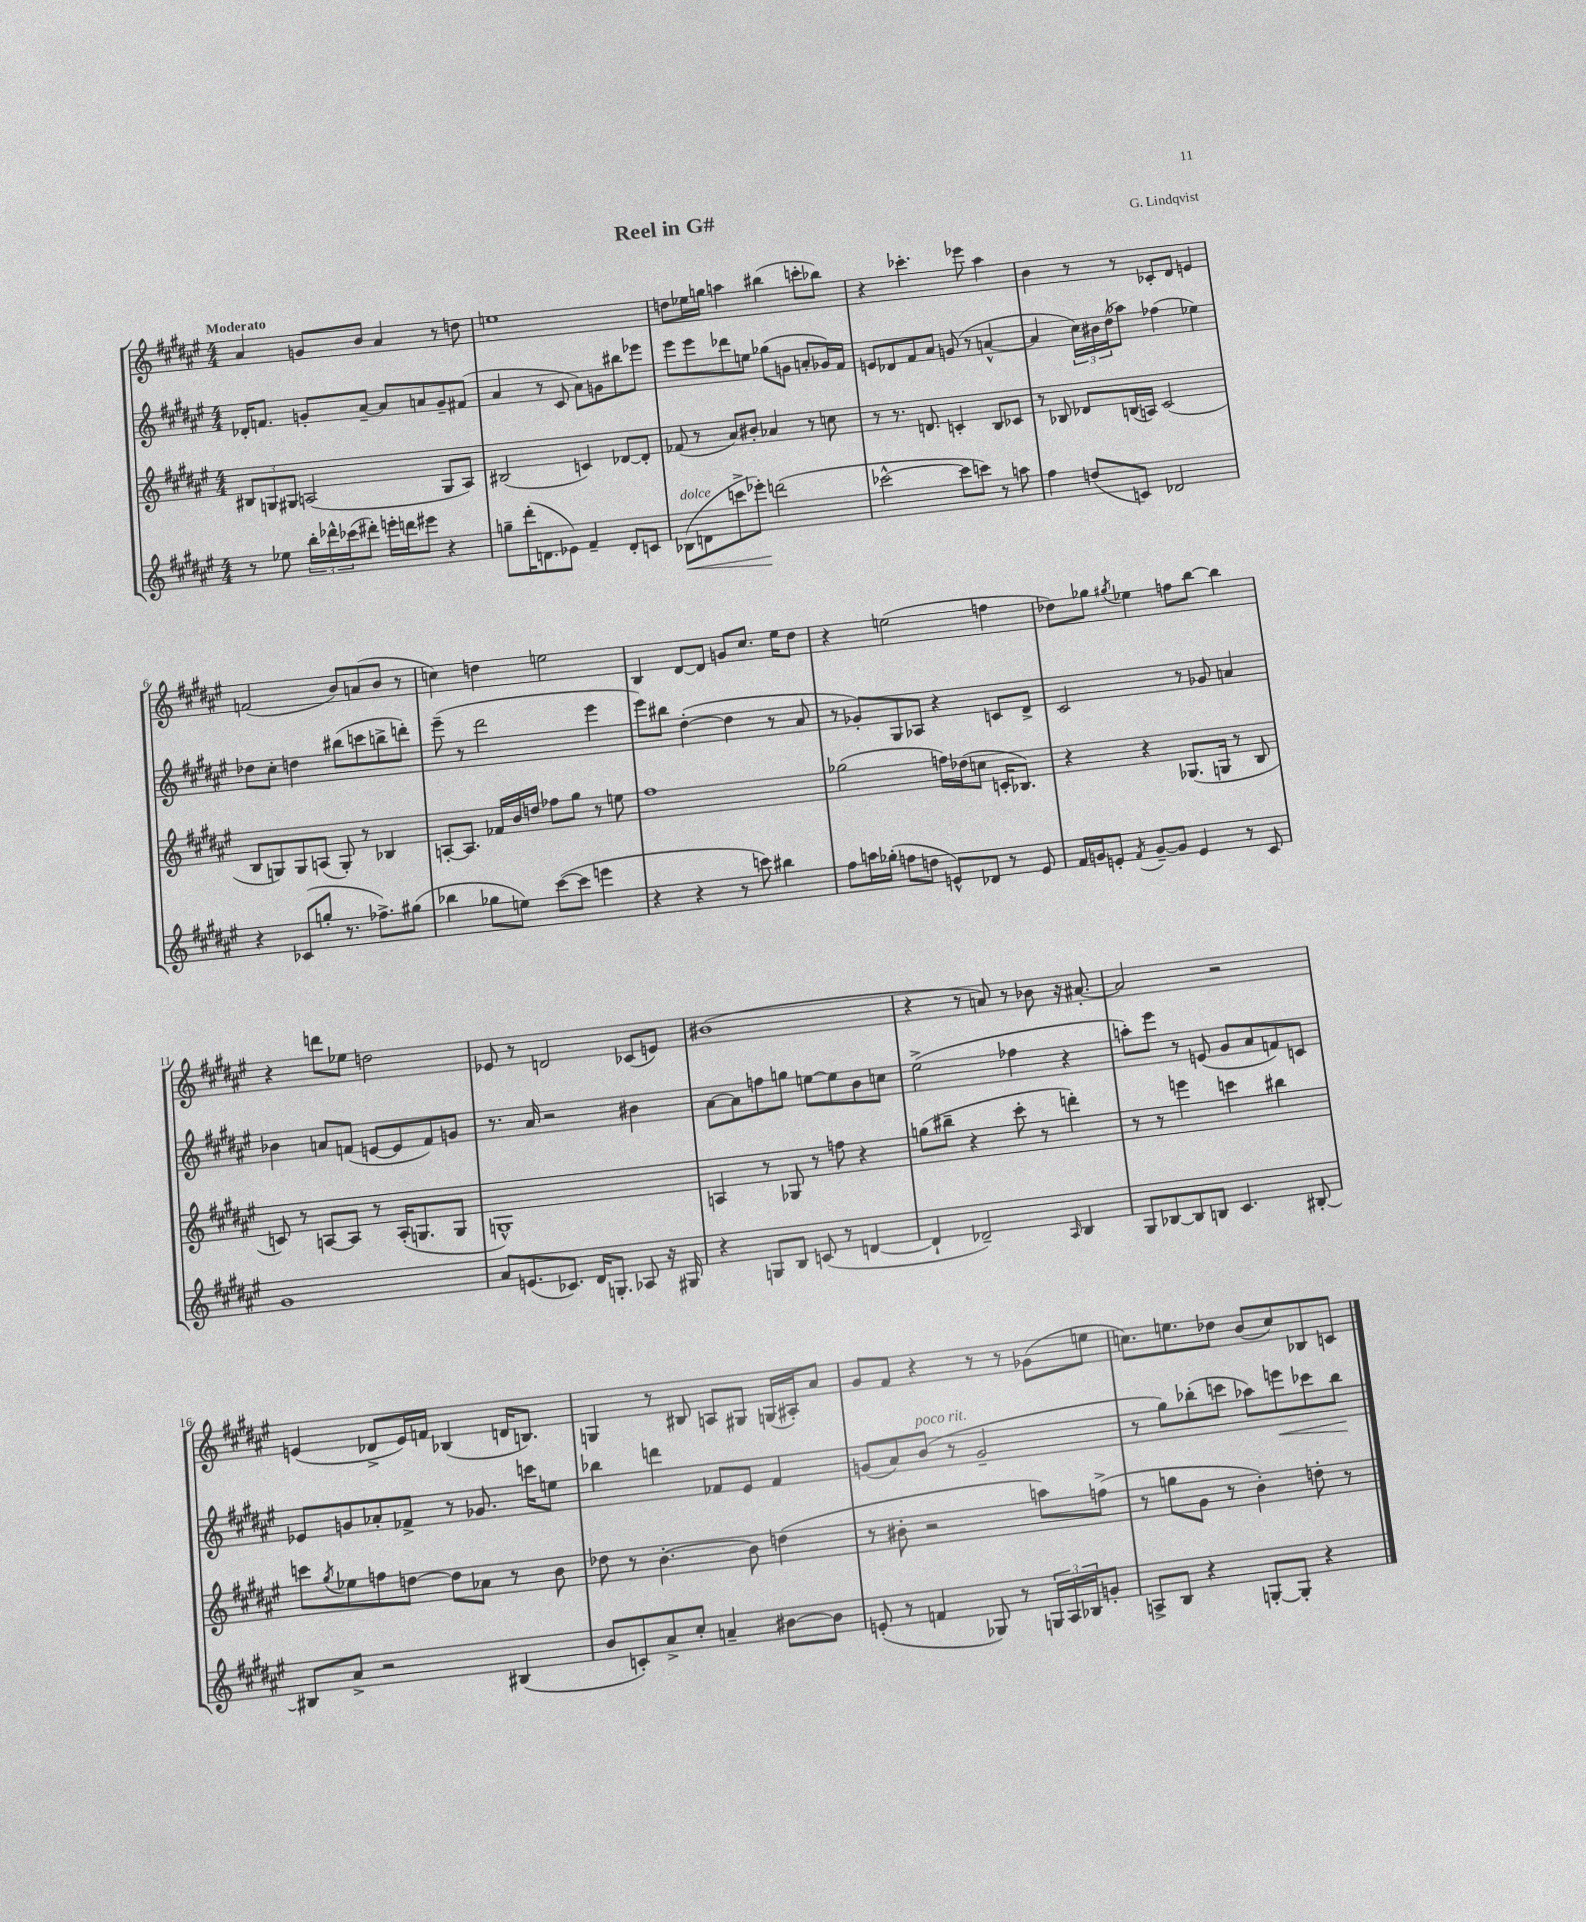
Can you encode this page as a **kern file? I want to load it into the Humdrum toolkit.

**kern	**kern	**kern	**kern
*staff4	*staff3	*staff2	*staff1
*clefG2	*clefG2	*clefG2	*clefG2
*k[f#c#g#d#a#e#]	*k[f#c#g#d#a#e#]	*k[f#c#g#d#a#e#]	*k[f#c#g#d#a#e#]
*M4/4	*M4/4	*M4/4	*M4/4
8r	12B#	16d-'	4a#
.	.	8.f	.
.	12G	.	.
8ee-	.	.	.
.	12G#	.	.
24bb'	(2A	8g'	8g
24ddd-^^	.	.	.
(24ccc-	.	.	.
8ddd#')	.	[8a#~	8b
16eee'	.	8a#]	4a#
16ddd	.	.	.
8eee#	.	8a	.
4r	8G#	8g~	8r
.	8A)	(8f#	8dd
=	=	=	=
8gg~	(2B#	4a#	1ee
(16ddd#'	.	.	.
8.d	.	.	.
.	.	8r	.
8e-)	.	8c#	.
4f#~	4c)	8a#)	.
.	.	8g	.
8d'	[8d-	8bb#	.
8c	8d-']	8eee-	.
=	=	=	=
(8B-	(8f-	8eee#	8dd
8d	8r	8eee#	16ee-
.	.	.	16gg
8ccc^	8a#)	8ddd-	4aa
8eee-')	8b#'	8ee	.
(2ddd	4a-	(8gg-	(4bb#
.	.	8g	.
.	8r	8a'	8ccc'
.	8cc	16g-)	8bb-)
.	.	16f#	.
=	=	=	=
[2ccc-^^	8r	8e	4r
.	8.r	8d-	.
.	.	8f#	4.ccc-'
.	8.d	.	.
.	.	8a#	.
8ccc-]	4c'	(8g	.
8ccc)	.	8r	8eee-
8r	8B	[4a^^	4aa#
8aa	8c-	.	.
=	=	=	=
4ff#	8r	4a]	4b
.	8B-	.	.
(8dd	8d-	24cc#)	8r
.	.	24b#	.
.	.	(24dd#	.
8c)	(16B	8aa-)	8r
.	16A)	.	.
2d-	(2c#	(4ff-	8c-'
.	.	.	8d#
.	.	4ee-)	4e
=	=	=	=
4r	8B	8dd-	(2f
.	8G)	8cc#'	.
(8c-	8G	4dd	.
8gg'	(8A	.	.
8.r	8G')	(8bb#	8b)
.	8r	8ccc	(8a
8.ff-^)	.	.	.
.	4B-	8bb^	8b
(8gg#	.	8ddd')	8r
=	=	=	=
4bb-	[8A'	(8eee#~	4cc)
.	8.A]	8r	.
8gg-	.	2ddd#	4dd
.	16f-	.	.
8ee)	16b	.	.
.	16dd	.	.
([8ccc#	8ff-	.	2ee
8ccc#]	8gg#	.	.
4eee	8r	4eee#	.
.	8ee	.	.
=	=	=	=
4r	1ff#	8eee#)	4B
.	.	8bb#	.
4r	.	([4dd#'	[8d#
.	.	.	8d#]
8r	.	4dd#]	8g
8ccc)	.	.	8.cc#
4bb#	.	8r	.
.	.	.	16ee#
.	.	8a#	8dd#
=	=	=	=
8ff#	(2gg-	8r	4r
16aa	.	8g-')	.
(16gg-'	.	.	.
8ff	.	8G#	(2ee
8dd	.	8A-	.
8e^^)	16ff)	4r	.
.	(16dd-	.	.
8d-	8cc	.	.
8r	16c'	8c	4ff
.	8.B-)	.	.
8e	.	8d#^	.
=	=	=	=
16f#	4r	2c#	8dd-)
16g	.	.	.
8e'	.	.	8gg-
8qf#	.	.	8qgg#
[8g~	4r	.	4ee-
8g]	.	.	.
4e	(8.G-	8r	8ff
.	.	8g-	[8bb
.	16G	.	.
8r	8r	4a	4bb]
8c#	8B	.	.
=	=	=	=
1g#	8c)	4b-	4r
.	8r	.	.
.	[8A	8a	8ddd
.	8A]	(8f	8ee-
.	8r	[8e	2dd
.	(16A'	8e]	.
.	8.G	.	.
.	.	8f)	.
.	8G	8g	.
=	=	=	=
8a#	1G^^)	8.r	8e-
(8.e	.	.	8r
.	.	16a#	.
.	.	2r	2d
8.c-)	.	.	.
16d#	.	.	.
8.G'	.	.	.
8A-	.	4b#	(8c-
16r	.	.	8e)
16G#	.	.	.
=	=	=	=
4r	4A	[8a#	(1b#
.	.	8a#]	.
8G	8r	8ff	.
8B	8G-	8gg	.
(8c	8r	[8ee	.
8r	8ff	8ee]	.
[4d	4r	8b	.
.	.	8cc	.
=	=	=	=
4d`]	(8gg	(2ee#^	4r
.	8bb#~	.	.
2d-~)	4r	.	8r
.	.	.	8a)
.	8ccc#'	4ff-	8r
.	8r	.	8b-
16qqA#	.	.	.
4B	4ddd')	4r	16r
.	.	.	[8.a#'
=	=	=	=
8G#	8r	8aa')	2a#]
[8B-	8r	8eee#	.
8B-]	4eee	8r	.
8B	.	(8e	.
4.c#	4ccc	8g#	2r
.	.	8a#	.
.	4bb#	8f)	.
[8B#'	.	8c	.
=	=	=	=
8B#]	8ccc	8e-	(4e
.	8qgg#	.	.
8a#^	8ee-	8g	.
2r	8ff	8a-'	8d-^
.	[8dd	8f-^	16e)
.	.	.	16f
.	8dd]	8r	(4B-
.	8a-	8.g-	.
(4B#	8r	.	16d
.	.	16ccc	8.B)
.	8b	8ee	.
=	=	=	=
8b	8dd-	4bb-	4G
8c')	8r	.	.
8a#^	[4.b'	4ddd	8r
8cc#'	.	.	8B#
4a~	.	8f-	8A
.	8b]	8e#	8G#
[8b#	(4dd	4f-	(16G
.	.	.	16A#')
8b#]	.	.	8a#
=	=	=	=
(8e'	8r	(8g	8g#
8r	8b#'	8a#)	8f#
4f	2r	(8b	4r
.	.	8r	.
8G-)	.	2g~	8r
8r	.	.	8r
24G	8aa)	.	(8g-
24A#	.	.	.
24B-	.	.	.
8g'	(8ff^	.	8ee
=	=	=	=
8A^	8r	8r	8.cc)
8B	8gg	8gg#)	.
.	.	.	8.ee
4r	8g#	(8bb-'	.
.	8r	8ccc	8dd-
[8G'	4b')	8aa-)	(8b
8G']	.	8eee	8cc)
4r	8dd'	8ccc-	8B-
.	8r	8bb-	8c
==	==	==	==
*-	*-	*-	*-
